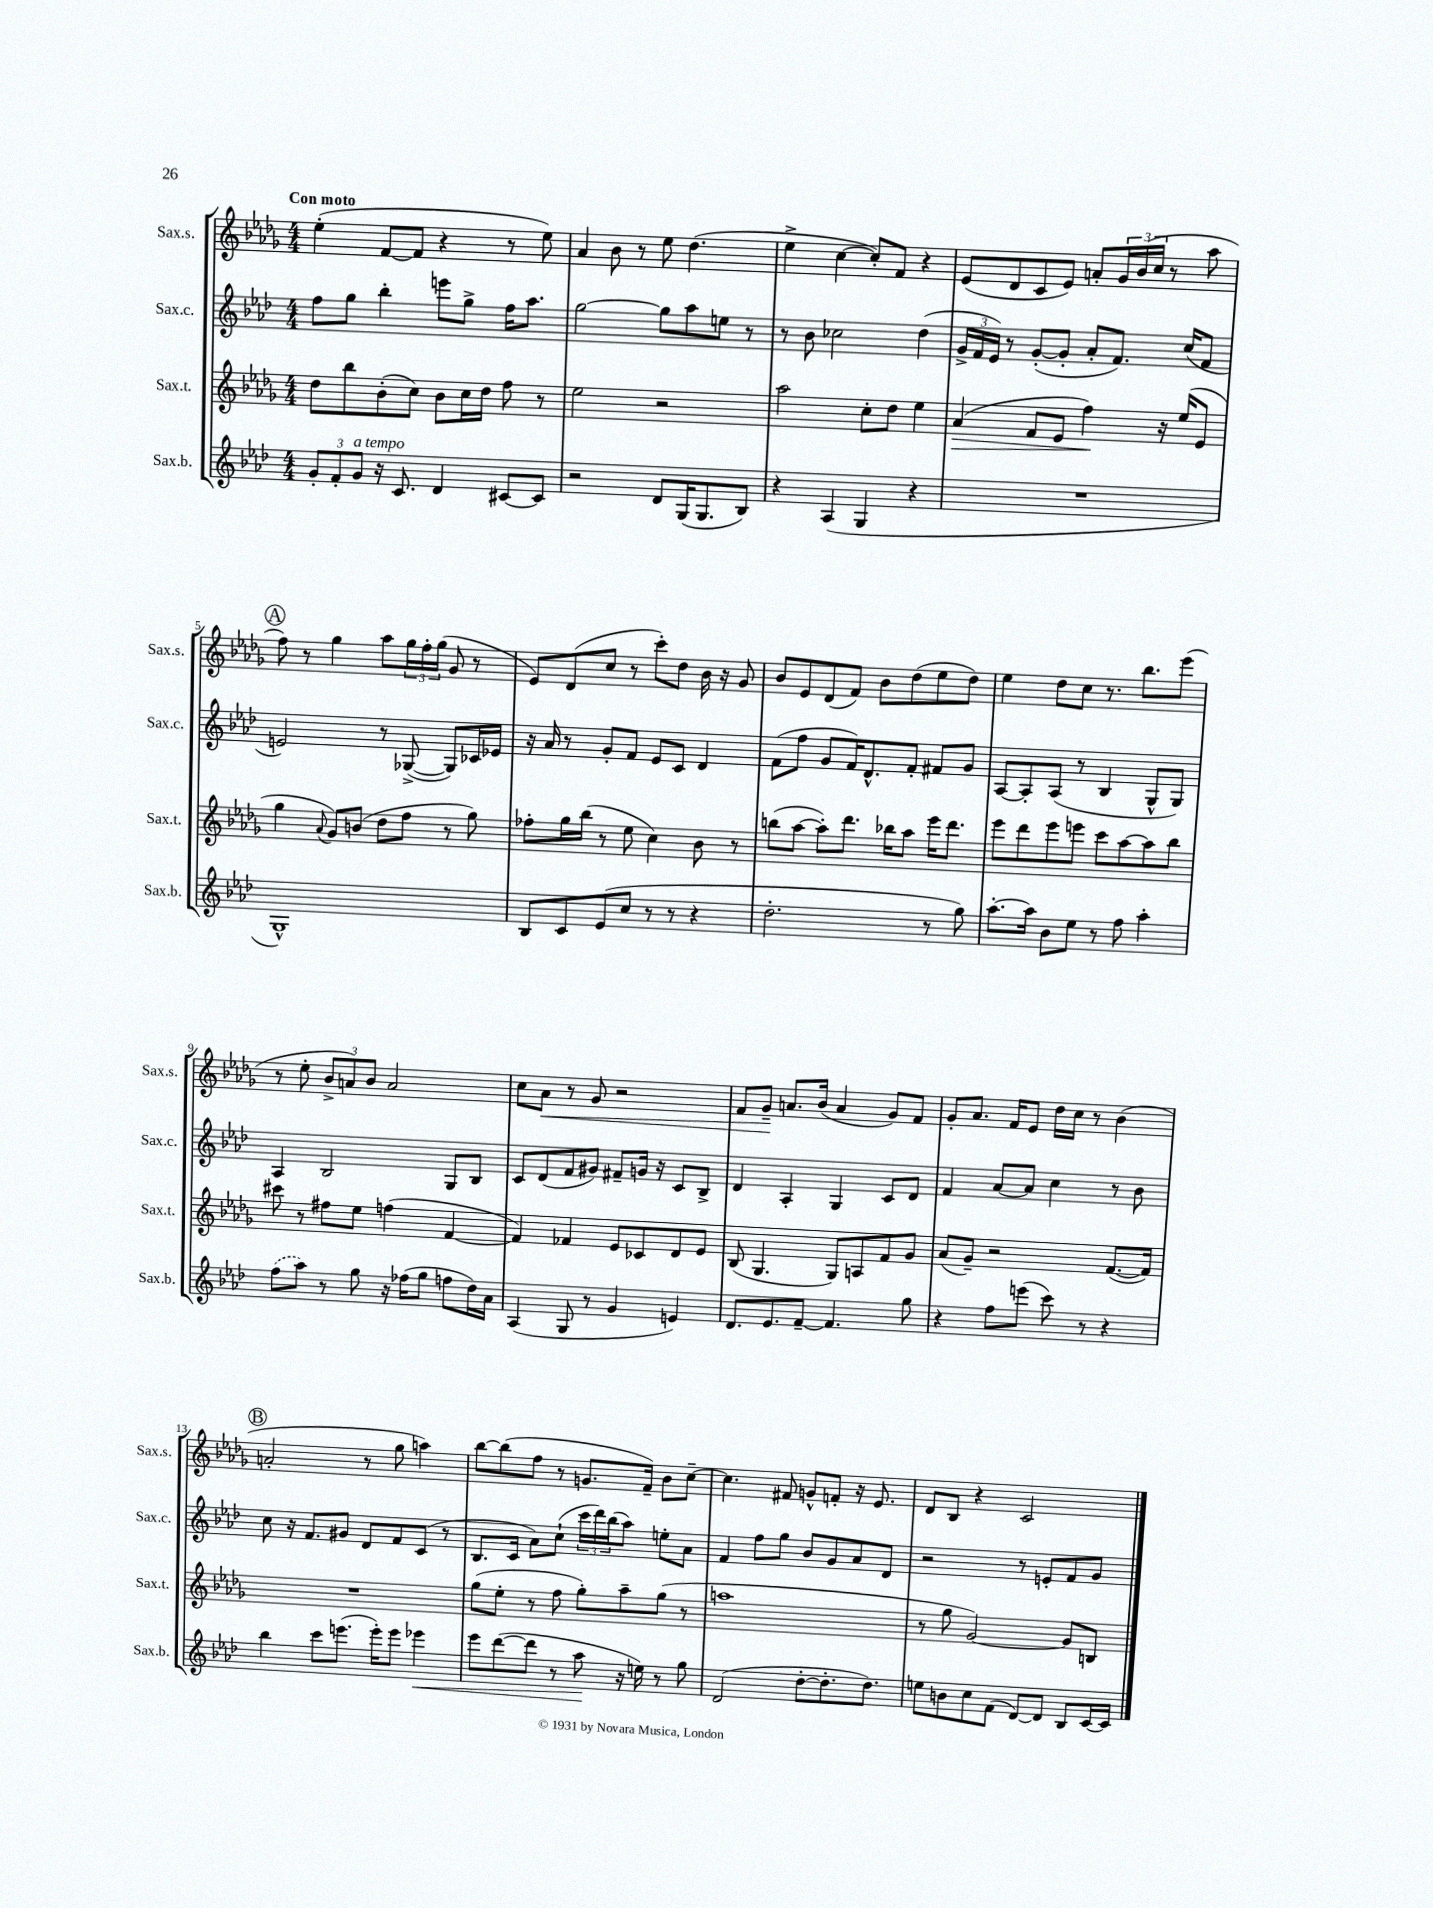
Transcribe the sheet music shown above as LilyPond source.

<<
\new StaffGroup <<
\new Staff = "s0" \with { instrumentName = "Sax.s." shortInstrumentName = "Sax.s." } {
    \clef treble \key des \major \numericTimeSignature \time 4/4 \tempo "Con moto"
    ees''4-.( f'8~ f'8 r4 r8 ees''8) |
    aes'4 bes'8 r8 ees''8 des''4.( |
    ees''4-> c''4~ c''8-.) f'8 r4 |
    ees'8( des'8 c'8 ees'8) a'8-. \tuplet 3/2 { ges'16 bes'16( c''16 } r8 aes''8 |
    \mark \markup { \circle "A" } f''8) r8 ges''4 aes''8 \tuplet 3/2 { ges''16 f''16-. ges''16( } ges'8 r8 |
    ees'8) des'8( c''8 r8 c'''8-.) des''8 bes'16 r16 ges'8 |
    bes'8 ees'8 des'8( f'8) bes'8 des''8( ees''8 des''8) |
    ees''4 des''8 c''8 r8. bes''8. ees'''8( |
    r8 ees''8-. \tuplet 3/2 { bes'8-> a'8) bes'8 } a'2 |
    c''8 aes'8\< r8 ges'8 r2 |
    f'8 ges'8--\! a'8. bes'16( a'4 ges'8) f'8 |
    ges'8-. aes'8. f'16 ees'8 des''16 c''16 r8 bes'4( |
    \mark \markup { \circle "B" } a'2-. r8 ges''8 a''4) |
    bes''8~ bes''8( f''8 r8 g'8. f'16--) bes'8 c''8~-- |
    c''4. fis'8 g'8-^ f'8-. r16 ees'8. |
    des'8 bes8 r4 c'2 \bar "|." |
}
\new Staff = "s1" \with { instrumentName = "Sax.c." shortInstrumentName = "Sax.c." } {
    \clef treble \key aes \major \numericTimeSignature \time 4/4
    f''8 g''8 bes''4-. e'''8 g''8-> f''16 aes''8. |
    g''2~ g''8 aes''8 e''8 r8 |
    r8 bes'8 ces''2 des''4( |
    \tuplet 3/2 { g'16-> f'16 ees'16) } r8 g'8~-.( g'8-. aes'8-. f'8.) c''16( f'8 |
    \mark \markup { \circle "A" } e'2) r8 ges8~->( ges8) ces'16 ees'16 |
    r16 aes'16 r8 g'8-. f'8 ees'8 c'8 des'4 |
    f'8( f''8 g'8 f'16) des'8.-^ f'8-. fis'8 g'8 |
    aes8~ aes8-. aes8( r8 bes4 g8-^ g8) |
    aes4 bes2 g8 bes8 |
    c'8 des'8( f'8 gis'8) fis'8-- g'16 r16 c'8 bes8-> |
    des'4 aes4-. g4 c'8 des'8 |
    f'4 aes'8~ aes'8 c''4 r8 bes'8 |
    \mark \markup { \circle "B" } c''8 r16 f'8. gis'8 des'8 f'8 c'8( r8 |
    bes8. c'16 aes'8) c''8-!( \tuplet 3/2 { c'''16 des'''16) bes''16( } aes''8) e''8-. aes'8 |
    f'4 f''8 g''8 bes'8 g'8 aes'8 des'8 |
    r2 r8 e'8-. f'8 g'8 \bar "|." |
}
\new Staff = "s2" \with { instrumentName = "Sax.t." shortInstrumentName = "Sax.t." } {
    \clef treble \key des \major \numericTimeSignature \time 4/4
    des''8 bes''8 bes'8-.( c''8) bes'8 c''16 des''16 f''8 r8 |
    ees''2 r2 |
    aes''2 c''8-. des''8 ees''4 |
    aes'4\>( f'8 ees'8 f''4\!) r16 ees''16( ees'8 |
    \mark \markup { \circle "A" } ges''4 \appoggiatura { aes'8 } ges'8) b'8( des''8 f''8 r8 ges''8) |
    fes''8-. ges''16 bes''16( r8 ees''8 c''4) bes'8 r8 |
    b''8( aes''8~ aes''8-.) des'''8. bes''16 aes''8 ees'''16 des'''8. |
    ees'''8 des'''8 ees'''8 e'''8 c'''8 aes''8~ aes''8 bes''8 |
    cis'''8 r8 fis''8 ees''8 f''4( f'4~ |
    f'4) fes'4 ees'8 ces'8 des'8 ees'8 |
    bes8( ges4. ges8) a8 f'8 ges'8 |
    aes'8( ges'8--) r2 f'8.~( f'16) |
    \mark \markup { \circle "B" } R1 |
    ges''8( ees''8-. r8 f''8 ges''8-.) aes''8-- ges''8( r8 |
    a''1 |
    r8 ges''8 ges'2~) ges'8 b8 \bar "|." |
}
\new Staff = "s3" \with { instrumentName = "Sax.b." shortInstrumentName = "Sax.b." } {
    \clef treble \key aes \major \numericTimeSignature \time 4/4
    \tuplet 3/2 { g'8-. f'8-. g'8^\markup { \italic "a tempo" } } r16 c'8. des'4 cis'8~ cis'8 |
    r2 des'8 g16( g8. bes8) |
    r4 aes4( g4 r4 |
    R1 |
    \mark \markup { \circle "A" } g1-^) |
    bes8 c'8 ees'8( c''8 r8 r8 r4 |
    des''2.-. r8 g''8) |
    aes''8.~-. aes''16 bes'8 ees''8 r8 f''8 aes''4-. |
    \once \slurDashed f''8( aes''8) r8 g''8 r16 fes''16( g''8 f''8 des''16) aes'16 |
    aes4( g8 r8 g'4 e'4) |
    des'8. ees'8. f'8~-- f'4. g''8 |
    r4 f''8 e'''8( c'''8) r8 r4 |
    \mark \markup { \circle "B" } bes''4 c'''8 e'''8.( e'''16-.) e'''8 ees'''4\< |
    ees'''8 des'''8~( des'''8 r8 aes''8\! r16 e''16) r8 g''8 |
    des'2( des''8~-. des''8.-. des''8.) |
    e''8 b'8 c''8 f'8( des'8~) des'8 bes8 c'16~ c'16 \bar "|." |
}
>>
>>
